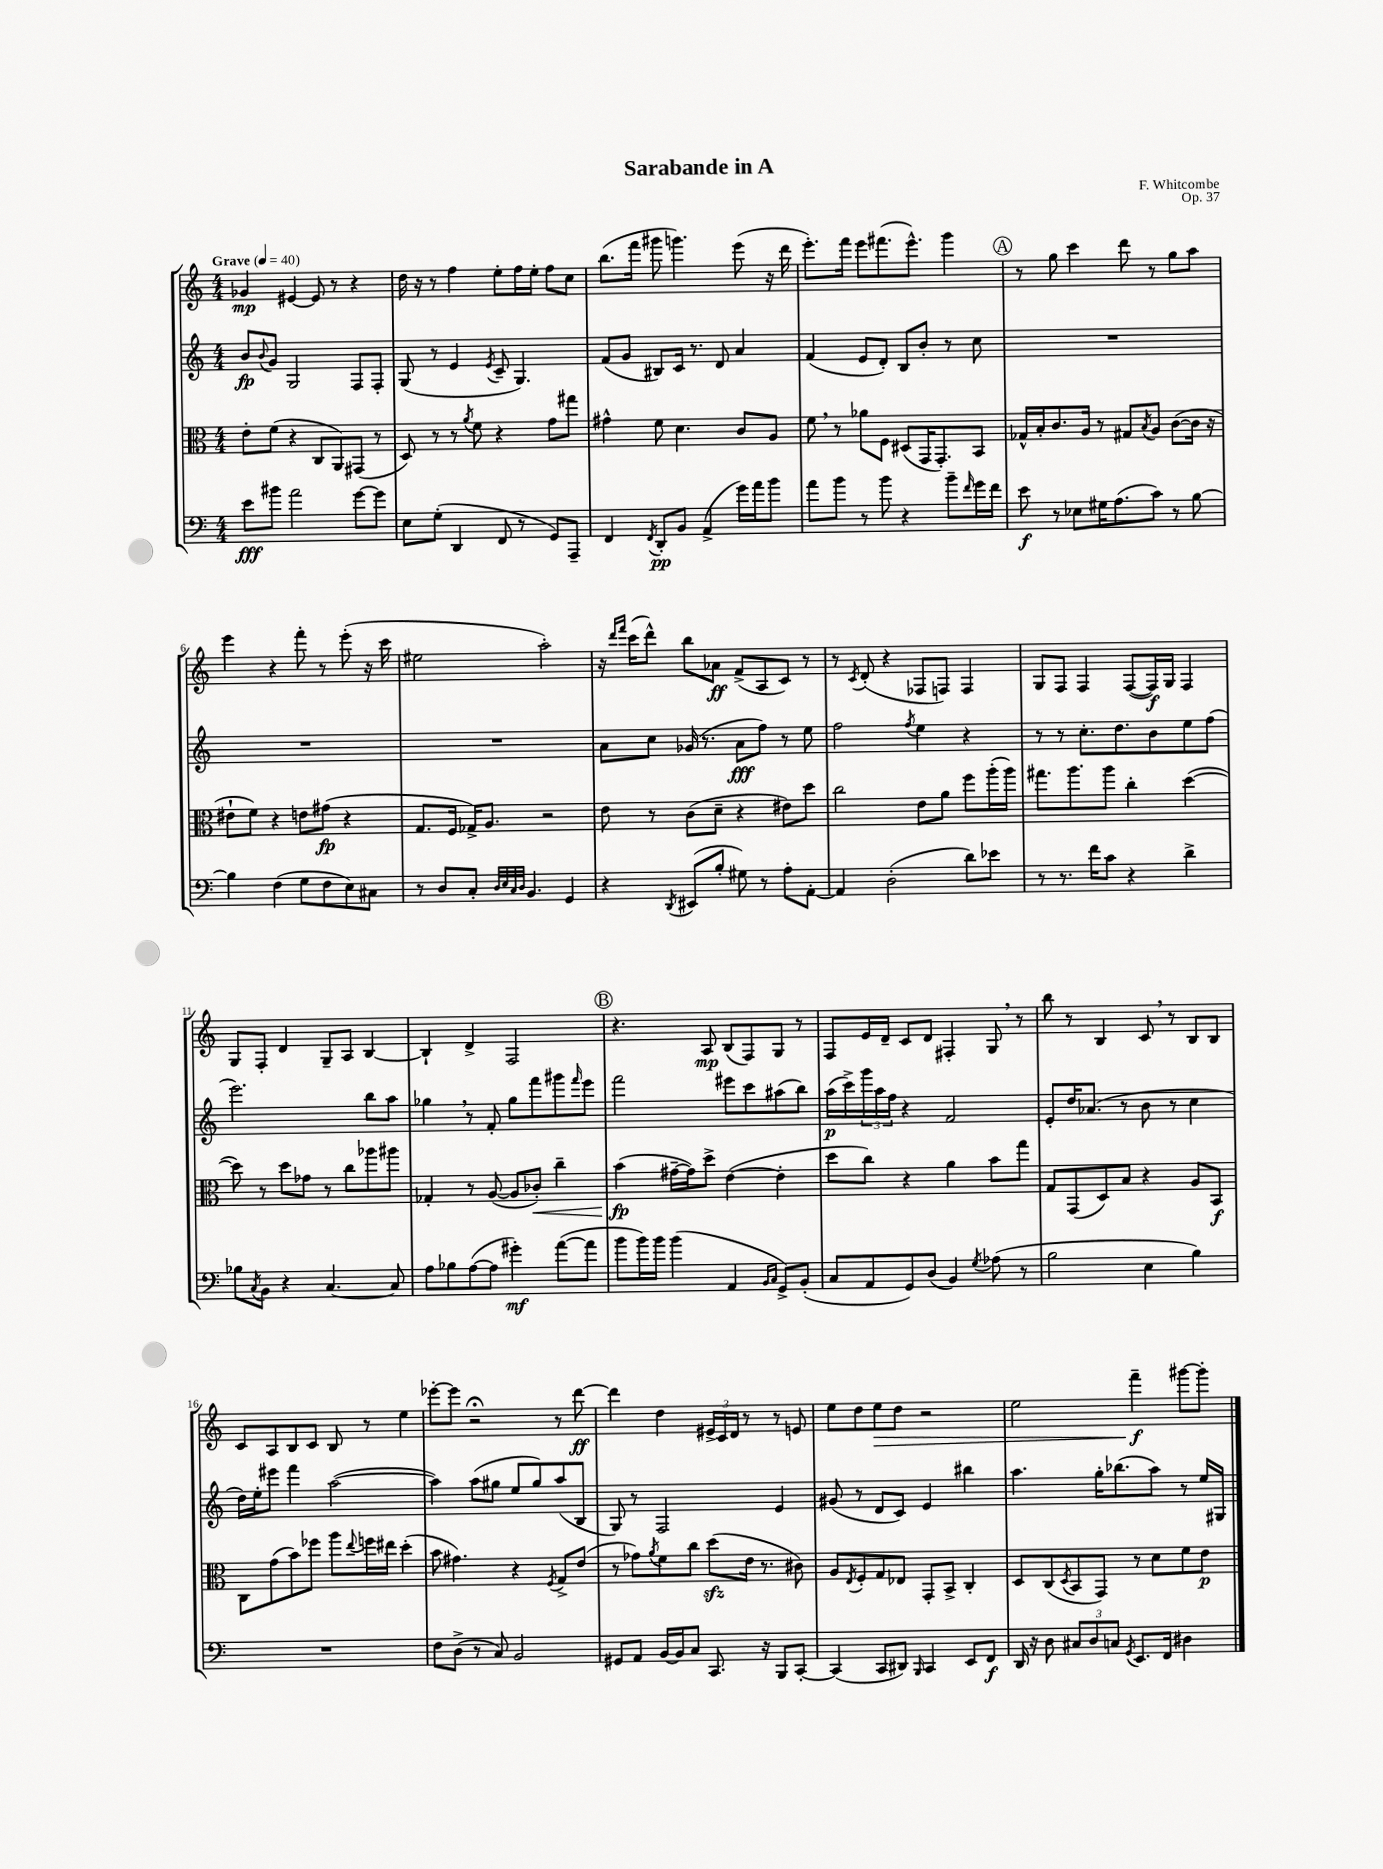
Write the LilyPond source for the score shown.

\header { title = "Sarabande in A" composer = "F. Whitcombe" opus = "Op. 37" }
<<
\new StaffGroup <<
\new Staff = "s0" {
    \clef treble \key c \major \numericTimeSignature \time 4/4 \tempo "Grave" 4 = 40
    ges'4\mp eis'4~ eis'8 r8 r4 |
    d''16 r16 r8 f''4 e''8-. f''16 e''16-. f''8 c''8 |
    b''8.( f'''16 gis'''8 g'''4.) e'''8( r16 d'''16 |
    e'''8.-.) f'''16 e'''8 fis'''8.( e'''8.-^) g'''4 |
    \mark \markup { \circle "A" } r8 g''8 c'''4 d'''8 r8 g''8 a''8 |
    e'''4 r4 f'''8-. r8 e'''8-.( r16 c'''16 |
    eis''2 a''2-.) |
    r16 \grace { d'''16 f'''16 } c'''16( d'''8-^) b''8 aes'8\ff f'8->( a8 c'8) r8 |
    r8 \acciaccatura { c'8 } d'8-.( r4 fes8 f8) f4 |
    g8 f8 f4 f8~( f16\f) g16 f4 |
    g8 f8-. d'4 g8-- a8 b4~ |
    b4-! d'4-> f2 |
    \mark \markup { \circle "B" } r4. a8\mp b8( f8) g8 r8 |
    f8 e'16 d'16-- c'8 d'8 fis4-. g8 \breathe r8 |
    b''8 r8 b4 c'8 \breathe r8 b8 b8 |
    c'8 a8 b8 c'8 b8 r8 e''4 |
    ees'''8~-. ees'''8 r2\fermata r8 d'''8~\ff |
    d'''4 d''4 \tuplet 3/2 { eis'16-> c'16 d'16 } r8 r8 e'8 |
    e''8 d''8 e''8\> d''8 r2 |
    e''2 f'''4--\f\! gis'''8~ gis'''8-. \bar "|." |
}
\new Staff = "s1" {
    \clef treble \key c \major \numericTimeSignature \time 4/4
    b'8\fp \appoggiatura { b'8 } g'8 g2 f8 f8-. |
    g8( r8 e'4 \acciaccatura { e'8 } c'8-- g4.) |
    f'8( g'8 bis8) c'16 r8. d'8 a'4 |
    f'4( e'8 d'8-.) b8 b'8-. r8 c''8 |
    \mark \markup { \circle "A" } R1 |
    R1 |
    R1 |
    a'8 c''8 ges'16( r8. a'8\fff f''8) r8 e''8 |
    f''2 \acciaccatura { f''8 } e''4 r4 |
    r8 r8 c''8.-. d''8. b'8 e''8 f''8( |
    e'''2.) b''8 a''8 |
    ges''4 \breathe r8 f'8-. ges''8 f'''8 gis'''8 \grace { f'''16 } e'''8 |
    \mark \markup { \circle "B" } f'''2 eis'''8 c'''8 ais''8( b''8) |
    a''16\p( c'''16->) \tuplet 3/2 { g'''16 a''16 f''16 } r4 f'2 |
    e'8-. d''16 aes'8.( r8 b'8 r8 c''4 |
    d''16) e''16-. eis'''8 f'''4 a''2~( |
    a''4) a''8( gis''8 e''8 gis''8) a''8( b8 |
    g8) r8 f2 e'4 |
    gis'8( r8 d'8 c'8) e'4 bis''4 |
    a''4. g''16-. bes''8.( a''8) r8 e''16 gis16 \bar "|." |
}
\new Staff = "s2" {
    \clef alto \key c \major \numericTimeSignature \time 4/4
    e'8-. f'8( r4 c8 a,8) gis,8( r8 |
    d8) r8 r8 \acciaccatura { a'8 } f'8 r4 g'8 gis''8 |
    gis'4-^ f'8 d'4. c'8 a8 |
    f'8 \breathe r8 aes'8 f8 dis8( g,16 g,8.-.) b,8 |
    \mark \markup { \circle "A" } ges16-^ b16-. c'8. a16 r8 gis8 \acciaccatura { b8 } a8 c'8~( c'16 r16 |
    eis'8-! f'8) r4 e'8 gis'8\fp( r4 |
    g8. f16 ges16->) a8. r2 |
    e'8 r8 c'8( d'8-- r4 eis'8) d''8 |
    c''2 e'8 a'8 f''8 a''16-.( a''16) |
    gis''8. a''8. a''8 c''4-. d''4~( |
    d''8) r8 d''8 ges'8 r8 c''8 aes''8 ais''8 |
    ges4-. r8 a8~( a8 ces'8-.\<) c''4-- |
    \mark \markup { \circle "B" } b'4\fp\!( gis'16~-- gis'16) d''8-> e'4~( e'4-. |
    d''8 c''8) r4 a'4 b'8 g''8 |
    g8 g,8( d8) b8 r4 a8 b,8\f |
    c8 g'8( b'8) fes''8 a''8 \appoggiatura { e''8 } f''16 eis''16 d''4-.( |
    b'8 gis'4.) r4 \acciaccatura { f8 } g8-> e'8( |
    r8 ges'8) \acciaccatura { a'8 } f'8 c''8 d''8\sfz( e'16 r8. cis'8) |
    a8 \acciaccatura { e8 } f8-. g8 ees8 g,8-. b,8-> c4-. |
    d8 c8( \acciaccatura { d8 } b,8 g,8) r8 d'8 f'8 e'8\p \bar "|." |
}
\new Staff = "s3" {
    \clef bass \key c \major \numericTimeSignature \time 4/4
    e'8\fff bis'8 a'2 g'8~ g'8 |
    e8 g8-.( d,4 f,8 r8 g,8) a,,8-- |
    f,4 \acciaccatura { f,8 } d,8-.\pp b,8 a,4->( g'16) a'16 b'8 |
    a'8 b'8 r8 b'8 r4 b'8-- \grace { f'16 } g'16 f'16 |
    \mark \markup { \circle "A" } e'8\f r8 ees8 gis16 a8.( c'8) r8 b8~ |
    b4 f4( g8 f8 e8) cis8 |
    r8 d8 c8-. \grace { d32 e32 c32 d32 } b,4. g,4 |
    r4 \acciaccatura { d,8 } eis,8( b8-. gis8) r8 a8-. a,8~-. |
    a,4 d2-.( d'8) ees'8 |
    r8 r8. f'16 c'8 r4 d'4-> |
    bes8 \acciaccatura { c8 } b,8 r4 c4.~ c8 |
    a8 bes8 a8~( a8 gis'4-.\mf) a'8~( a'8 |
    \mark \markup { \circle "B" } b'8 b'16) b'16 b'4( a,4 \grace { b,16 c16 } g,8->) b,8-.( |
    c8 a,8 g,8) d8( b,4) \acciaccatura { g8 } aes8( r8 |
    b2 e4 b4) |
    R1 |
    f8 d8->( r8 c8) b,2 |
    gis,8 a,8 b,16~ b,16 c8 c,8. r16 b,,8 c,8~-. |
    c,4( c,8 dis,8) \grace { b,,16 } c,4 e,8 f,8\f |
    d,16 r16 d8 \tuplet 3/2 { cis8 d8 c8 } \acciaccatura { g,8 } e,8. f,16 dis4 \bar "|." |
}
>>
>>
